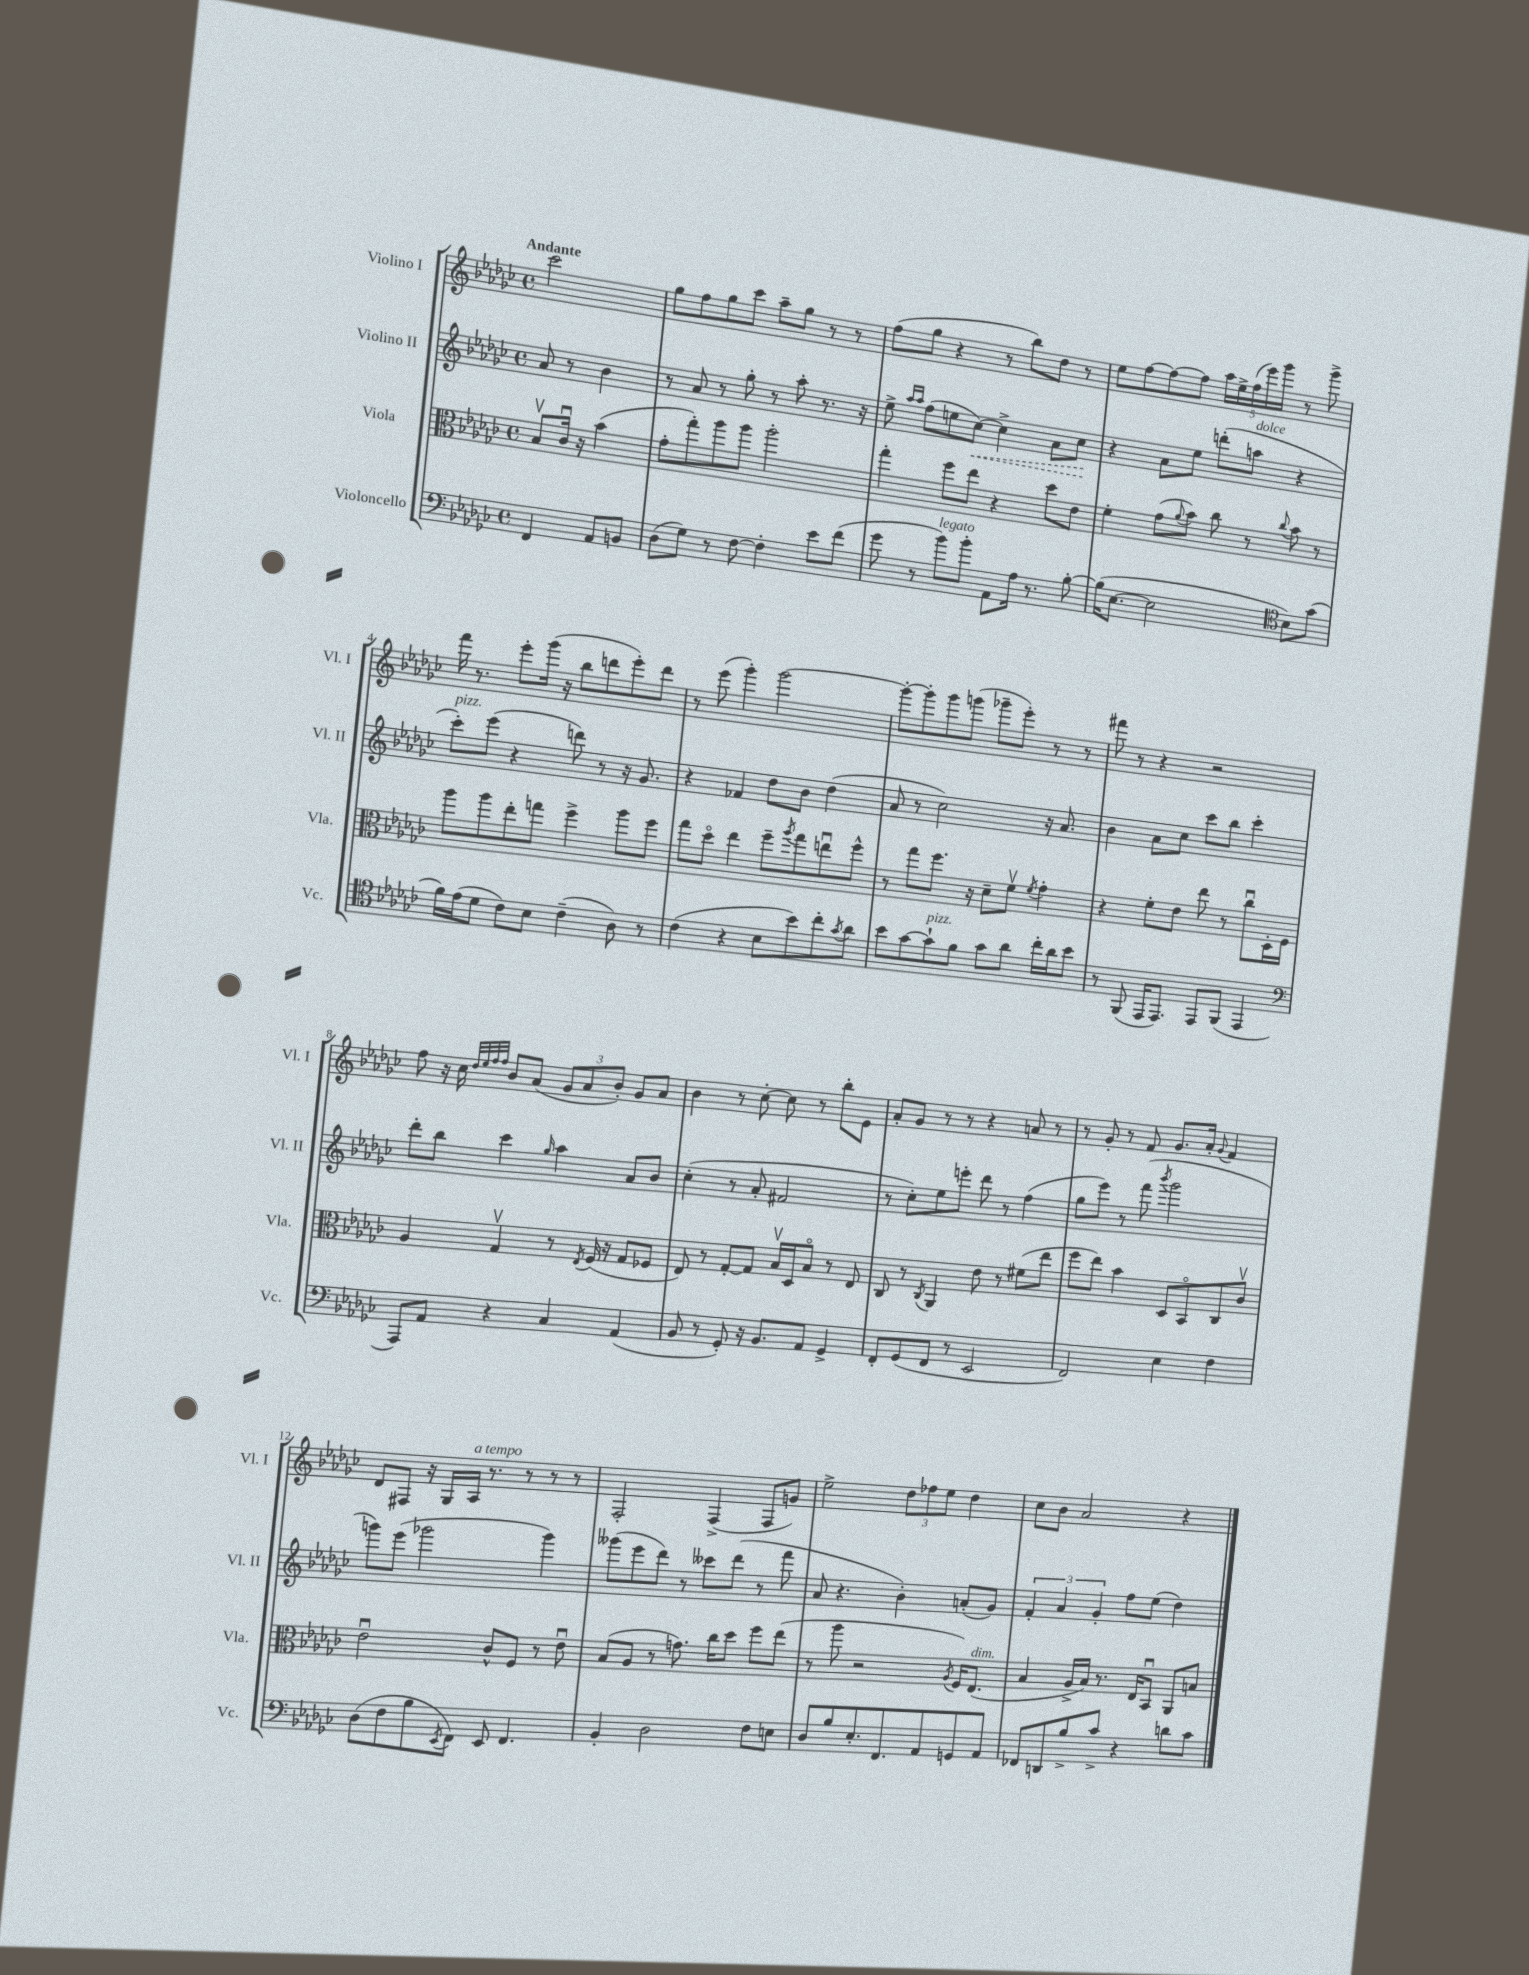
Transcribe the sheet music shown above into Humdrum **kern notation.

**kern	**kern	**kern	**kern
*staff4	*staff3	*staff2	*staff1
*clefF4	*clefC3	*clefG2	*clefG2
*k[b-e-a-d-g-c-]	*k[b-e-a-d-g-c-]	*k[b-e-a-d-g-c-]	*k[b-e-a-d-g-c-]
*M4/4	*M4/4	*M4/4	*M4/4
*met(c)	*met(c)	*met(c)	*met(c)
4FF	8B-v	8a-	2ccc-
.	16c-u	8r	.
.	16r	.	.
8AA-	(4b-	4b-	.
8BB	.	.	.
=	=	=	=
(8D-	8g-'	8r	8gg-
8G-)	8gg-')	8a-	8ff
8r	8aa-	8r	8gg-
[8F	8aa-	8gg-'	8ccc-
4F']	2aa-'	8r	8aa-~
.	.	8aa-'	8gg-
8e-	.	8.r	8r
(8f	.	.	8r
.	.	16r	.
=	=	=	=
8g-	4gg-'	8ee-^	(8ff
.	.	16qqaa-	.
.	.	16qqaa-	.
8r	.	(8ff	8gg-
8b-)	8ff	8ee	4r
8b-'	8ee-	[8cc-)	.
8AA-	4r	4cc-^]	8r
16A-	.	.	8bb-)
8.r	.	.	.
.	8dd-	8a-	8dd-
[8B-'	8e-	8cc-	8r
=	=	=	=
(16B-]	4f'	4r	8ee-
[8.E-	.	.	.
.	.	.	[8ff
2E-]	(8g-	8a-	8ff_
.	8qqa-	.	.
.	8b-)	8ee-	8ff]
.	8cc-	(8ddd'	20aa-
.	.	.	20ee-^
.	.	.	(20ff
.	8r	8aa	.
.	.	.	20eee-)
.	.	.	20ggg-
*clefC4	*	*	*
.	8qqcc-	.	.
8B-)	8b-	4r	8r
(8g-	8r	.	8ggg-^
=	=	=	=
16f)	8aa-	8ccc-')	16fff
(16e-	.	.	8.r
8d-	8aa-	(8eee-	.
8c-)	8ee-'	4r	8eee-'
8B-	8gg	.	(16ggg-
.	.	.	16r
(4c-~	4ff^	8ddd)	8bb-
.	.	8r	8ddd
8A-)	8aa-	16r	8eee-')
.	.	8.g-	.
8r	8ff	.	8ddd
=	=	=	=
(4c-	8gg-	4r	8r
.	8dd-o	.	(8eee-
4r	4ee-	4f-	4ggg-')
8B-	8ff~	8dd-	[2ggg-
.	8qaa-	.	.
8b-)	8gg-	8b-	.
8cc-'	8eeu	(4dd-	.
8qg-	.	.	.
8a-	8ff^^	.	.
=	=	=	=
8b-	8r	8a-	8ggg-'_
[8g-	8gg-	8r	8ggg-']
8g-`]	8.ff	2cc-)	8ggg-
8f	.	.	(8ggg
.	16r	.	.
8g-	8d-~	.	8ggg-~
8a-	8fv	.	8eee-')
.	8qf	.	.
16cc-'	4g-'	16r	8r
16a-	.	8.a-	.
8b-	.	.	8r
=	=	=	=
8r	4r	4b-	8fff#
(8FF	.	.	8r
16EE-	8f'	8a-	4r
8.EE-)	.	.	.
.	8e-	8cc-	.
8EE-	8ee-	8ccc-	2r
(8FF	8r	8bb-	.
4EE-	8cc-u	4ccc-'	.
.	16D-'	.	.
.	16F	.	.
=	=	=	=
*clefF4	*	*	*
8AAA-)	4A-	8ddd-'	8ff
8AA-	.	8bb-	16r
.	.	.	16cc-
.	.	.	32qqdd-
.	.	.	32qqee-
.	.	.	32qqff
.	.	.	32qqff
4r	4G-v	4ccc-	8b-
.	.	.	(8a-
.	.	16qqgg-	.
4C-	8r	4aa-	12g-
.	.	.	12a-
.	8qE-	.	.
.	(16F	.	.
.	.	.	12b-')
.	16r	.	.
(4AA-	8G-	8a-	8g-
.	8F-	8b-	8a-
=	=	=	=
8BB-	8E-)	(4cc-'	4b-
8r	8r	.	.
8GG-')	[8G-'	8r	8r
16r	8G-]	8a-'	[8cc-'
8.BB-	.	.	.
.	16B-v	2f#	8cc-]
.	16D-	.	.
8AA-	8B-o	.	8r
4GG-^	8r	.	8bb-'
.	8E-	.	8e-
=	=	=	=
8FF'	8C-	8r	8a-'
(8GG-	8r	8cc-')	8g-
.	8qC-	.	.
8FF	4AA-	8ee-	8r
8r	.	8eee'	8r
2EE-	8e-	8ddd-	4r
.	8r	8r	.
.	(8f#	(4ff	8a
.	8ee-	.	8r
=	=	=	=
2FF)	8ff	8gg-	8r
.	8ee-)	8eee-)	8g-'
.	4b-	8r	8r
.	.	(8fff	8f
.	.	8qbbb-	.
4E-	8D-	2ggg-	8.g-
.	8BB-o	.	.
.	.	.	16a-'
.	.	.	8qqg-
4F	8C-	.	4f
.	8c-v	.	.
=	=	=	=
(8D-	2e-u	8ggg)	8d-
8F	.	(8eee-	8F#
8B-	.	2ggg-	16r
.	.	.	16G-
8qEE-	.	.	.
8FF)	.	.	16A-
.	.	.	8.r
8EE-	8c-^^	.	.
4.FF	8F	.	8r
.	8r	4ggg-)	8r
.	8e-u	.	8r
=	=	=	=
4BB-'	(8B-	(8ggg--	2F'
.	8A-	8eee-	.
2D-	8r	8ddd-)	.
.	8.g)	8r	.
.	.	8ccc--	(4F^
.	16cc-	.	.
.	8dd-	(8ddd-	.
8F	8ff	8r	8F
8E	(8ee-	8fff	8g)
=	=	=	=
8D-	8r	8a-	2ee-^
8B-	8aa-	4.r	.
8.E-'	2r	.	.
8.FF	.	.	.
.	.	4b-')	12dd-
.	.	.	12ff-
8AA-	.	.	.
.	.	.	12ee-
.	8qA-	.	.
8GG	16F)	(8a'	4dd-
.	(8.E-	.	.
8AA-	.	8g-)	.
=	=	=	=
8FF-	4B-	6f'	8cc-
8DD	.	.	8b-
.	.	6a-	.
8B-^	16A-^	.	2a-
.	16B-)	.	.
.	.	6g-'	.
8c-^	8.r	.	.
4r	.	8ff	.
.	16E-	.	.
.	8BB-u	(8ee-	.
8d	8AA-	4dd-)	4r
8c-	8B	.	.
==	==	==	==
*-	*-	*-	*-
